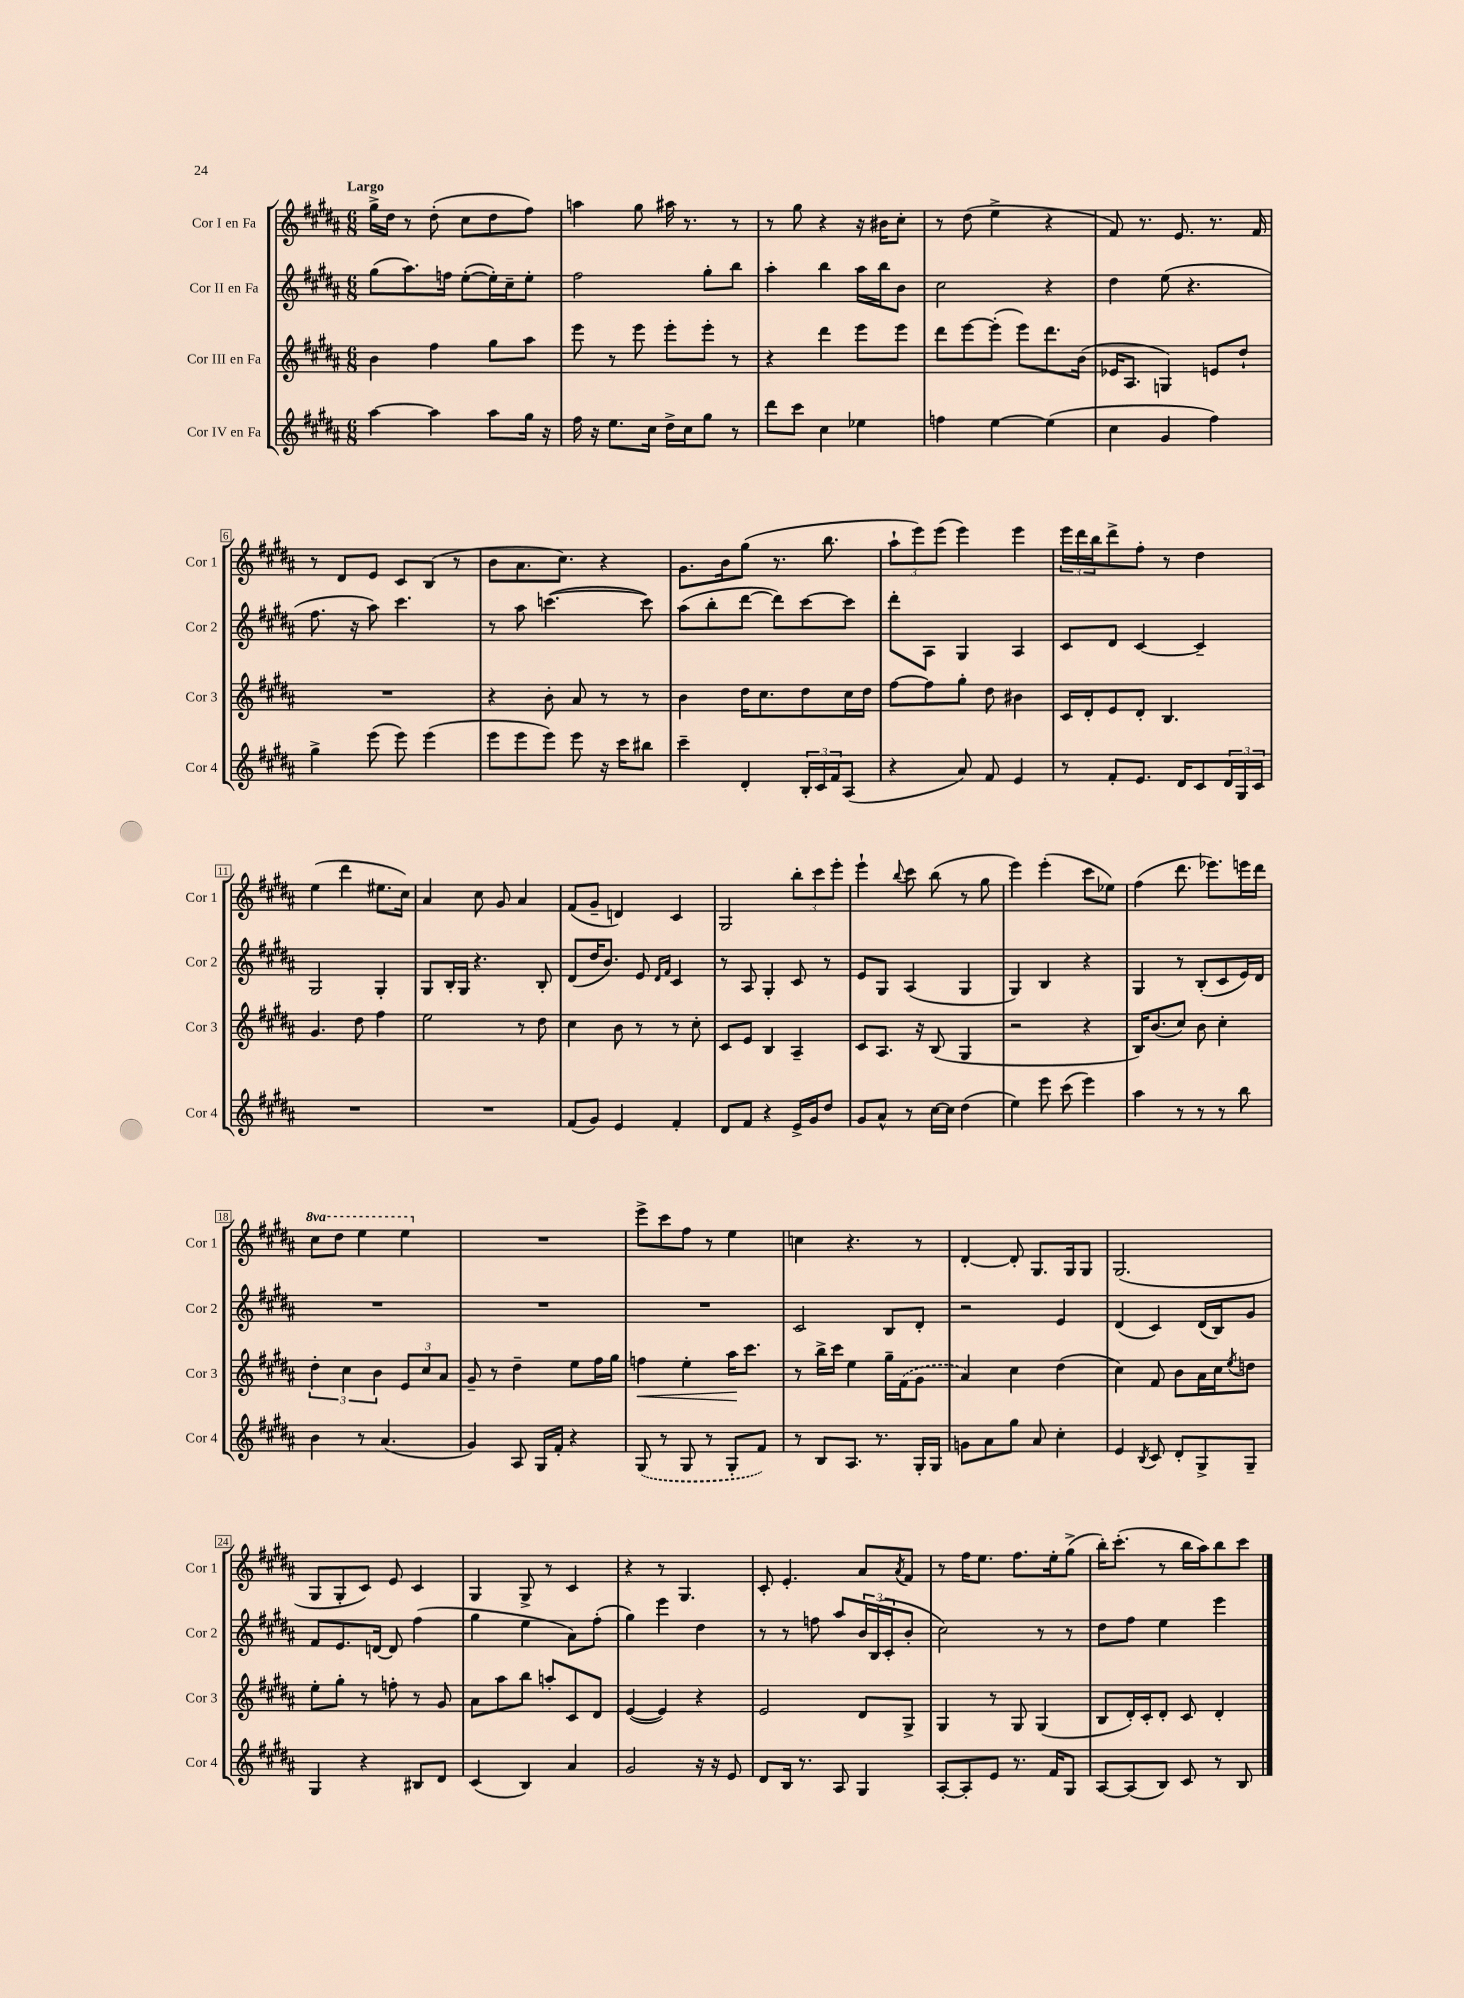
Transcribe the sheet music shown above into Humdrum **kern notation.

**kern	**kern	**kern	**kern
*staff4	*staff3	*staff2	*staff1
*clefG2	*clefG2	*clefG2	*clefG2
*k[f#c#g#d#a#]	*k[f#c#g#d#a#]	*k[f#c#g#d#a#]	*k[f#c#g#d#a#]
*M6/8	*M6/8	*M6/8	*M6/8
[4aa#	4b	(8gg#	16gg#^
.	.	.	16dd#
.	.	8.aa#)	8r
4aa#]	4ff#	.	(8dd#'
.	.	16ff	.
.	.	([8ee'	8cc#
8aa#	8gg#	16ee'])	8dd#
.	.	16cc#~	.
16gg#	8aa#	8ee'	8ff#)
16r	.	.	.
=	=	=	=
16ff#	8eee	2ff#	4aa
16r	.	.	.
8.ee	8r	.	.
.	8eee	.	8gg#
16cc#	.	.	.
16dd#^	8eee'	.	16aa#
16cc#	.	.	8.r
8gg#	8eee'	8gg#'	.
8r	8r	8bb	8r
=	=	=	=
8ddd#	4r	4aa#'	8r
8ccc#	.	.	8gg#
4cc#	4ddd#	4bb	4r
4ee-	8eee	16aa#	16r
.	.	16bb	16b#
.	8eee	8b	8cc#'
=	=	=	=
4ff	8ddd#	2cc#	8r
.	[8eee	.	(8dd#
[4ee	(8eee']	.	4ee^
.	8eee)	.	.
(4ee]	8.ddd#	4r	4r
.	(16b	.	.
=	=	=	=
4cc#	16e-	4dd#	8f#)
.	8.A#	.	.
.	.	.	8.r
4g#	4G)	(8ee	.
.	.	.	8.e
.	.	4.r	.
4ff#)	8e	.	8.r
.	8dd#`	.	.
.	.	.	16f#
=	=	=	=
4gg#^	2.r	8.ff#	8r
.	.	.	8d#
.	.	16r	.
(8eee	.	8aa#)	8e
8eee)	.	4.ccc#	8c#
(4eee	.	.	(8B
.	.	.	8r
=	=	=	=
8eee	4r	8r	8b
8eee	.	8aa#	8.a#
8eee)	8b'	([4.ccc	.
.	.	.	8.cc#)
8eee	8a#	.	.
16r	8r	.	4r
16ccc#	.	.	.
8bb#	8r	8ccc])	.
=	=	=	=
4ccc#~	4b	(8aa#	8.g#
.	.	8bb'	.
.	.	.	16b
4d#'	16dd#	[8ddd#	(8gg#
.	8.cc#	.	.
.	.	8ddd#])	8.r
24B'	8dd#	[8ccc#	.
24c#	.	.	.
.	.	.	8.bb
24f#	.	.	.
(8A#	16cc#	8ccc#]	.
.	16dd#	.	.
=	=	=	=
4r	[8ff#	8ddd#'	12aa#`
.	.	.	12eee)
.	8ff#]	8A#	.
.	.	.	(12eee
8a#)	8gg#'	4G#	4eee)
8f#	8dd#	.	.
4e	4b#	4A#	4eee
=	=	=	=
8r	16c#	8c#	24eee
.	.	.	24ddd#
.	16d#'	.	.
.	.	.	24bb
8f#'	8e	8d#	8ddd#^
8.e	8d#'	[4c#	8ff#'
.	4.B	.	8r
16d#	.	.	.
8c#	.	4c#~]	4dd#
24d#	.	.	.
24G#	.	.	.
24c#	.	.	.
=	=	=	=
2.r	4.g#	2G#	(4ee
.	.	.	4ddd#
.	8dd#	.	.
.	4ff#	4G#'	8.ee#
.	.	.	16cc#)
=	=	=	=
2.r	2ee	8G#	4a#
.	.	16B'	.
.	.	16G#	.
.	.	4.r	8cc#
.	.	.	8g#
.	8r	.	4a#
.	8dd#	8B'	.
=	=	=	=
(8f#	4cc#	(8d#	(8f#
8g#)	.	16dd#	8g#~
.	.	8.b)	.
4e	8b	.	4d)
.	8r	8e	.
.	.	16qqd#	.
.	.	16qqf#	.
4f#'	8r	4c#	4c#
.	8cc#'	.	.
=	=	=	=
8d#	8c#	8r	2G#
8f#	8e	8A#	.
4r	4B	4G#'	.
16e^	4A#~	8c#	12bb'
16g#	.	.	.
.	.	.	12ccc#
8dd#	.	8r	.
.	.	.	12eee'
=	=	=	=
8g#	8c#	8e	4eee`
8a#^^	8.A#	8G#	.
.	.	.	8qqbb
8r	.	(4A#	8ccc#
.	16r	.	.
[16cc#	(8B	.	(8bb
16cc#]	.	.	.
(4dd#	4G#	4G#	8r
.	.	.	8gg#
=	=	=	=
4ee)	2r	4G#)	4eee)
8eee	.	4B	(4eee'
(8ccc#	.	.	.
4eee)	4r	4r	8ccc#
.	.	.	8ee-)
=	=	=	=
4aa#	16B)	4G#	(4ff#
.	(8.b	.	.
8r	8cc#)	8r	8.ddd#
8r	8b	(8B'	.
.	.	.	8.eee-)
8r	4cc#'	8c#	.
8bb	.	16e)	16eee
.	.	16d#	16ddd#
=	=	=	=
4b	6dd#'	2.r	8ccc#
.	.	.	8ddd#
.	6cc#	.	.
8r	.	.	4eee
.	6b	.	.
(4.a#	.	.	.
.	12e	.	4eee
.	12cc#	.	.
.	12a#	.	.
=	=	=	=
4g#)	8g#~	2.r	2.r
.	8r	.	.
8A#	4dd#~	.	.
16G#	.	.	.
16f#'	.	.	.
4r	8ee	.	.
.	16ff#	.	.
.	16gg#	.	.
=	=	=	=
(8G#	4ff	2.r	8eee^
8r	.	.	8ccc#
8G#	4ee'	.	8ff#
8r	.	.	8r
8G#'	16aa#	.	4ee
.	8.ccc#	.	.
8f#)	.	.	.
=	=	=	=
8r	8r	2c#	4cc
8B	16bb^	.	.
.	16ccc#	.	.
8.A#	4ee	.	4.r
8.r	.	.	.
.	16gg#~	8B	.
.	(16f#	.	.
16G#'	8g#	8d#'	8r
16G#	.	.	.
=	=	=	=
8g	4a#)	2r	[4d#'
8a#	.	.	.
8gg#	4cc#	.	8d#']
8a#	.	.	8.G#
4cc#'	(4dd#	4e	.
.	.	.	16G#
.	.	.	8G#
=	=	=	=
4e	4cc#)	(4d#	(2.G#
8qB	.	.	.
8c#	8f#	4c#)	.
8d#'	8b	.	.
8G#^	16a#	(16d#	.
.	16cc#	16B)	.
.	8qee	.	.
8G#~	8dd	8g#	.
=	=	=	=
4G#	8ee'	8f#	8G#
.	8gg#'	8.e	8G#'
4r	8r	.	8c#)
.	.	[16d	.
.	8ff'	8d]	8e
8B#	8r	(4ff#	4c#
8d#	8g#	.	.
=	=	=	=
(4c#	8a#	4gg#	4G#
.	8aa#	.	.
4B)	8bb	4ee	8G#^
.	8aa'	.	8r
4a#	8c#	8a#)	4c#
.	8d#	(8ff#'	.
=	=	=	=
2g#	([4e	4gg#)	4r
.	4e])	4eee	8r
.	.	.	4.G#
16r	4r	4dd#	.
16r	.	.	.
8e	.	.	.
=	=	=	=
8d#	2e	8r	8c#'
16B	.	8r	4.e'
8.r	.	.	.
.	.	8ff	.
8A#	.	8aa#	.
4G#	8d#	24b	8a#
.	.	(24B	.
.	.	24c#'	.
.	.	.	8qa#
.	8G#^	8b'	8f#
=	=	=	=
[8A#'	4G#	2cc#)	8r
8A#']	.	.	16ff#
.	.	.	8.ee
8e	8r	.	.
8.r	8G#	.	8.ff#
.	(4G#	8r	.
16f#	.	.	16ee'
8G#	.	8r	(8gg#^
=	=	=	=
[8A#	8B	8dd#	16bb')
.	.	.	(8.ccc#'
(8A#]	16d#')	8ff#	.
.	16c#'	.	.
8B)	8d#'	4ee	8r
8c#	8c#	.	16bb
.	.	.	16aa#)
8r	4d#'	4eee	8bb
8B	.	.	8ccc#
==	==	==	==
*-	*-	*-	*-
